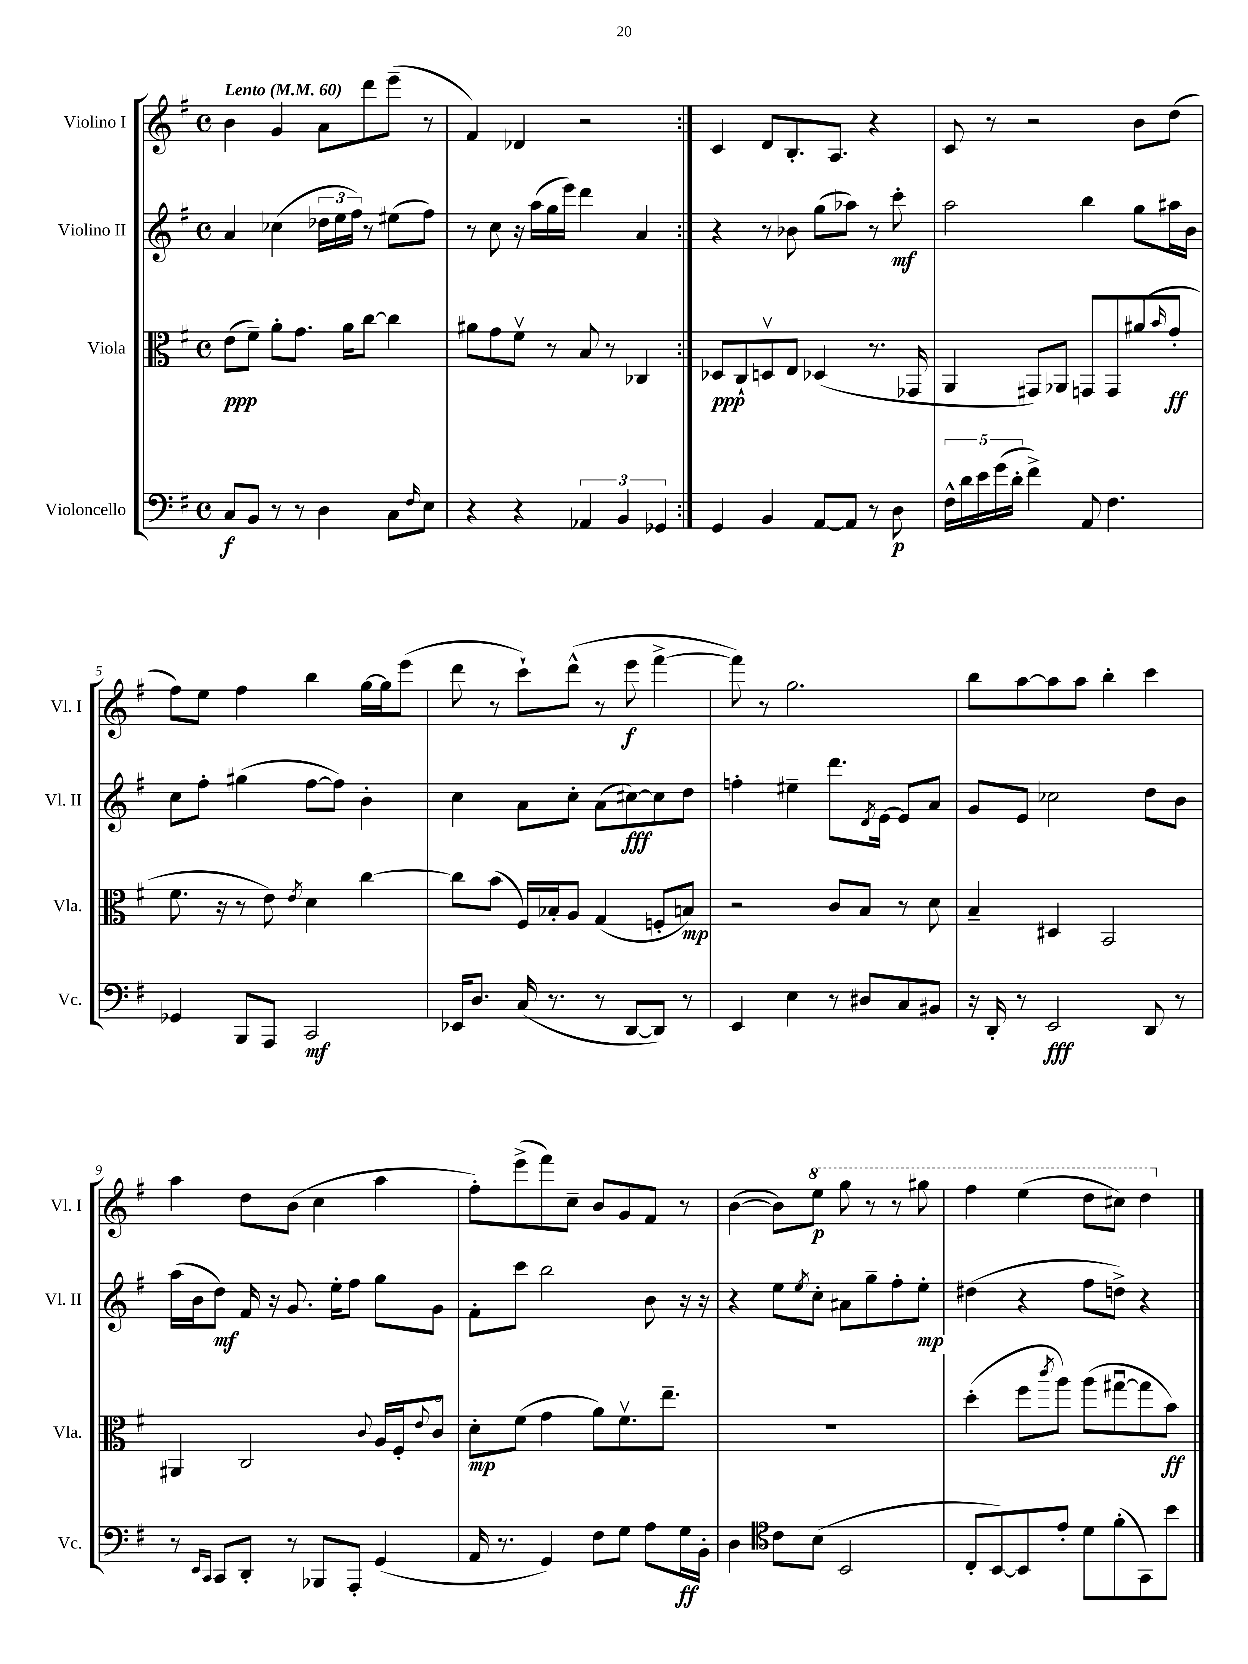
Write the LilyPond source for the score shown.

<<
\new StaffGroup <<
\new Staff = "s0" \with { instrumentName = "Violino I" shortInstrumentName = "Vl. I" } {
    \clef treble \key g \major \defaultTimeSignature \time 4/4 \tempo "Lento" 4 = 60
    \repeat volta 2 { b'4 g'4 a'8 d'''8 e'''8--( r8 |
    fis'4) des'4 r2 | }
    c'4 d'8 b8.-. a8. r4 |
    c'8 r8 r2 b'8 d''8( |
    fis''8) e''8 fis''4 b''4 g''16~ g''16 e'''8( |
    d'''8 r8 c'''8-!) d'''8-^( r8 e'''8\f fis'''4~-> |
    fis'''8) r8 g''2. |
    b''8 a''8~ a''8 a''8 b''4-. c'''4 |
    a''4 d''8 b'8( c''4 a''4 |
    fis''8-.) e'''8->( fis'''8) c''8-- b'8 g'8 fis'8 r8 |
    b'4~( b'8) \ottava #1 e'''8\p g'''8 r8 r8 gis'''8 |
    fis'''4 e'''4( d'''8 cis'''8) d'''4 \ottava #0 \bar "|." |
}
\new Staff = "s1" \with { instrumentName = "Violino II" shortInstrumentName = "Vl. II" } {
    \clef treble \key g \major \defaultTimeSignature \time 4/4
    \repeat volta 2 { a'4 ces''4( \tuplet 3/2 { des''16 e''16 fis''16) } r8 eis''8( fis''8) |
    r8 c''8 r16 a''16( g''16 e'''16) d'''4 a'4 | }
    r4 r8 bes'8 g''8( aes''8) r8 c'''8-.\mf |
    a''2 b''4 g''8 ais''16 b'16 |
    c''8 fis''8-. gis''4( fis''8~ fis''8) b'4-. |
    c''4 a'8 c''8-. a'8( cis''8~\fff) cis''8 d''8 |
    f''4-. eis''4-- d'''8. \acciaccatura { d'8 } e'16~ e'8 a'8 |
    g'8 e'8 ces''2 d''8 b'8 |
    a''16( b'16 d''8\mf) fis'16 r16 g'8. e''16-. fis''8 g''8 g'8 |
    fis'8-. c'''8 b''2 b'8 r16 r16 |
    r4 e''8 \acciaccatura { e''8 } c''8-. ais'8 g''8-- fis''8-. e''8-.\mp |
    dis''4( r4 fis''8 d''8->) r4 \bar "|." |
}
\new Staff = "s2" \with { instrumentName = "Viola" shortInstrumentName = "Vla." } {
    \clef alto \key g \major \defaultTimeSignature \time 4/4
    \repeat volta 2 { e'8\ppp( fis'8--) a'8-. g'8. a'16 c''8~ c''4 |
    ais'8 g'8 fis'8\upbow r8 b8 r8 ces4 | }
    des8\ppp c8-! d8\upbow e8 des4( r8. ges,16 |
    a,4 gis,8) aes,8 g,8 g,8 ais'8( \grace { b'16 } g'8-.\ff |
    fis'8. r16 r8 e'8) \acciaccatura { e'8 } d'4 c''4~ |
    c''8 b'8( fis16) bes16-. a8 g4( f8-. b8\mp) |
    r2 c'8 b8 r8 d'8 |
    b4-- dis4 b,2 |
    ais,4 c2 \appoggiatura { c'8 } a16 fis16-. \appoggiatura { e'8 } c'8\flageolet |
    d'8-.\mp fis'8( g'4 a'8) fis'8.\upbow e''8.-- |
    R1 |
    d''4-.( fis''8 \acciaccatura { c'''8 } a''8) a''8( gis''8~\downbow gis''8 b'8\ff) \bar "|." |
}
\new Staff = "s3" \with { instrumentName = "Violoncello" shortInstrumentName = "Vc." } {
    \clef bass \key g \major \defaultTimeSignature \time 4/4
    \repeat volta 2 { c8\f b,8 r8 r8 d4 c8 \grace { fis16 } e8 |
    r4 r4 \tuplet 3/2 { aes,4 b,4 ges,4 } | }
    g,4 b,4 a,8~ a,8 r8 d8\p |
    \tuplet 5/4 { fis16-^ d'16 e'16 g'16( d'16-. } fis'4->) a,8 fis4. |
    ges,4 b,,8 a,,8 c,2\mf |
    ees,16 d8. c16( r8. r8 d,8~ d,8) r8 |
    e,4 e4 r8 dis8 c8 bis,8 |
    r16 d,16-. r8 e,2\fff d,8 r8 |
    r8 \grace { e,16 c,16 } c,8 d,8-. r8 bes,,8 a,,8-. g,4( |
    a,16 r8. g,4) fis8 g8 a8 g16\ff b,16-. |
    d4 \clef tenor c'8 b8( b,2 |
    c8-. b,8~) b,8 e'8-. d'8 fis'8-.( g,8) b'8 \bar "|." |
}
>>
>>
